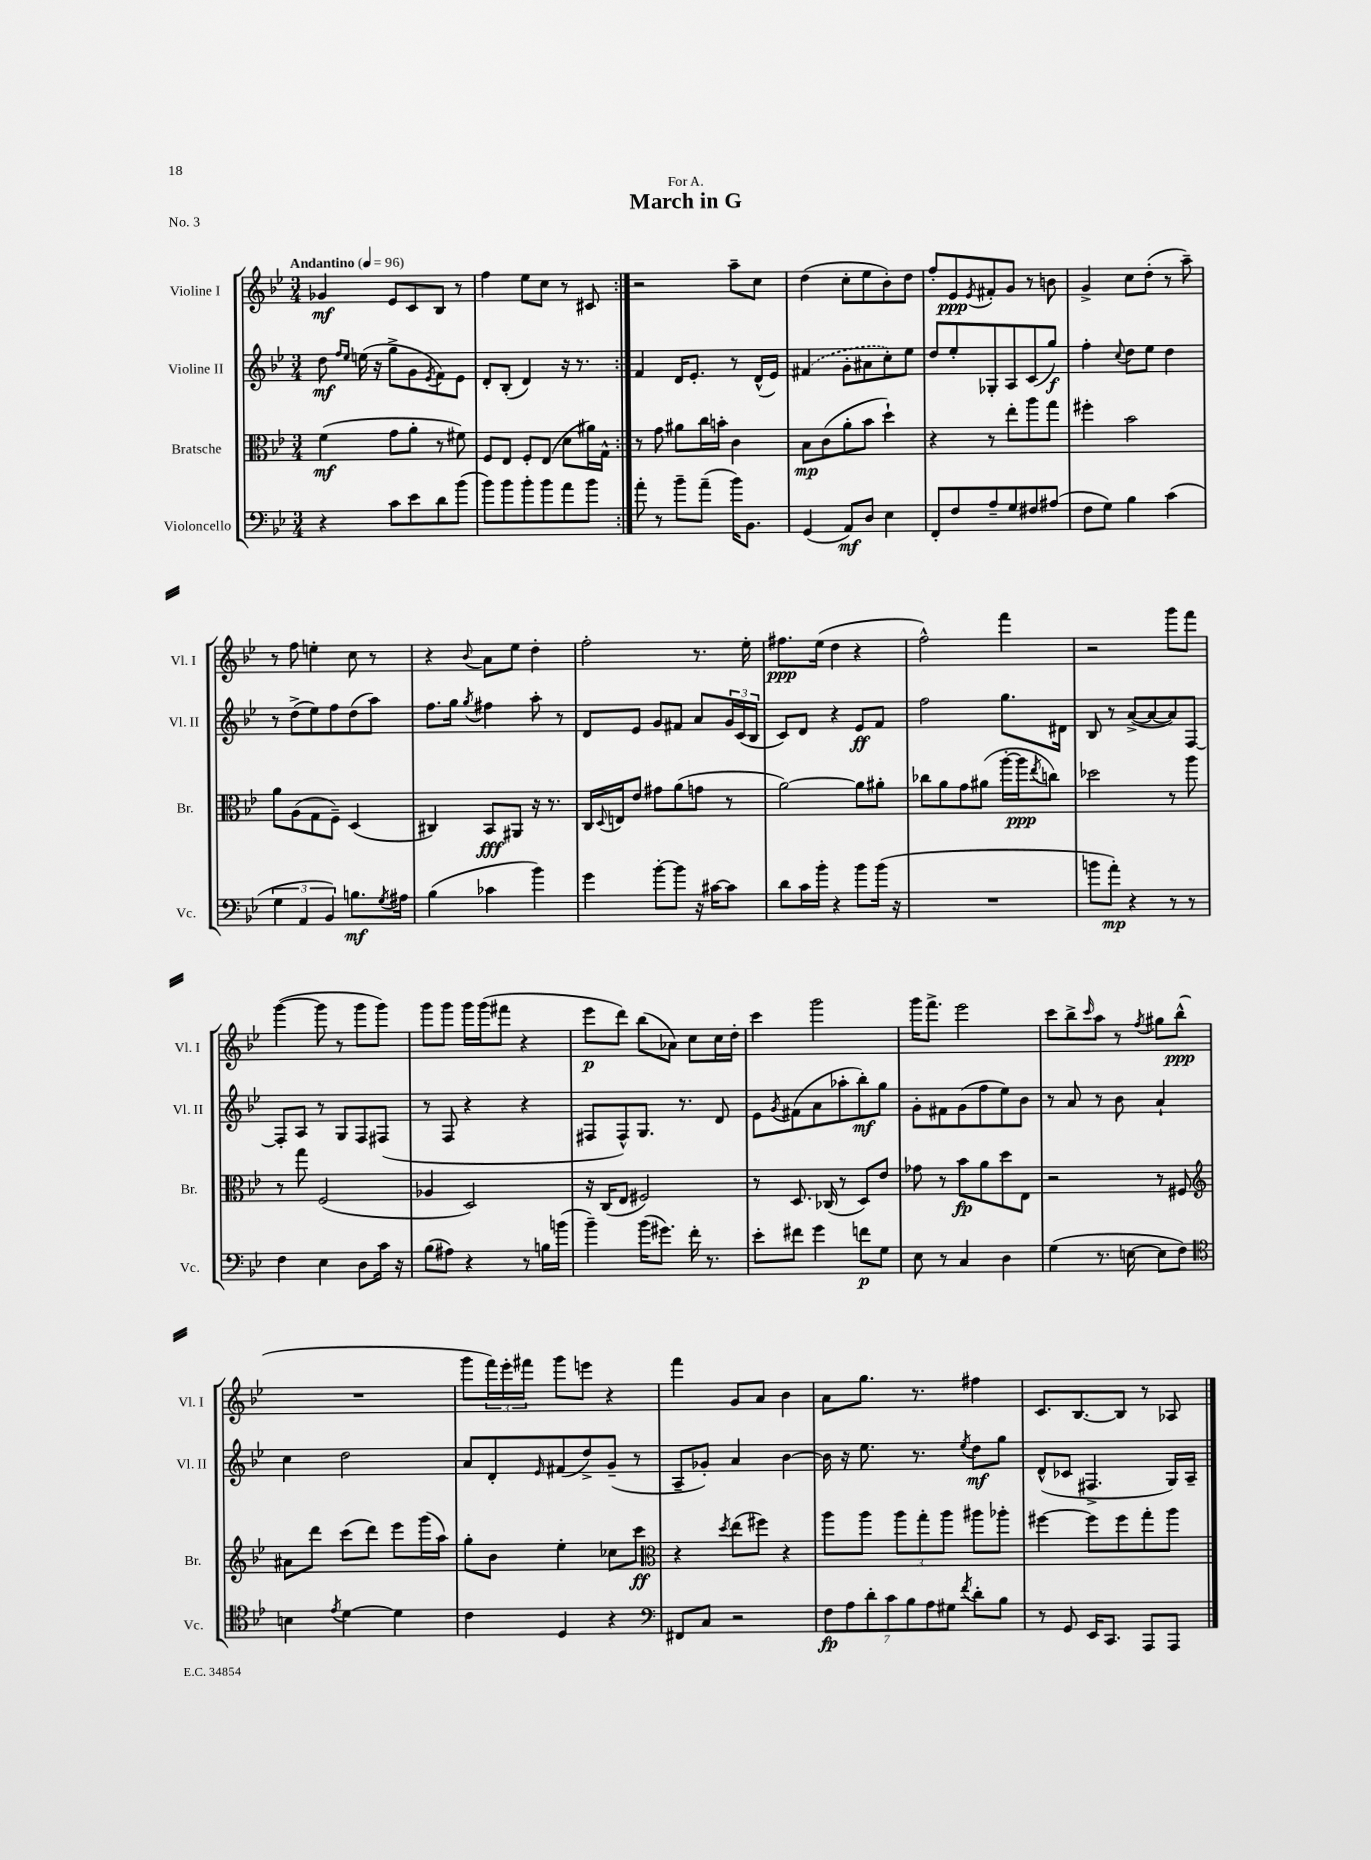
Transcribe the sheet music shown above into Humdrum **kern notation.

**kern	**kern	**kern	**kern
*staff4	*staff3	*staff2	*staff1
*clefF4	*clefC3	*clefG2	*clefG2
*k[b-e-]	*k[b-e-]	*k[b-e-]	*k[b-e-]
*M3/4	*M3/4	*M3/4	*M3/4
*MM96	*MM96	*MM96	*MM96
4r	(4f\	8dd\	4g-/
.	.	16qqff/LL	.
.	.	16qqee-/JJ	.
.	.	(16ee\	.
.	.	16r	.
8c\L	8g\L	8gg^\L	8e-/L
8e-\	8a'\J	8g\	8c/
.	.	8qe-/	.
8d\	8r	8f\)	8B-/J
(8b-\J	8f#\)	8e-\J	8r
=	=	=	=
8b-\L)	8F/L	8d'/L	4ff\
8b-\	8E-/J	(8B-'/J	.
8b-'\	8F'/L	4d/)	8ee-\L
8b-\	(8E-/J	.	8cc\J
8a\	8d\L	16r	8r
.	.	8.r	.
8b-\J	16a#\L)	.	8c#/
.	16G^^\JJ	.	.
=:|!	=:|!	=:|!	=:|!
8a'\	8r	4f/	2r
8r	8g\	.	.
8b-~\L	8a#\L	16d/LK	.
.	.	8.e-'/J	.
(8a~\J	16cc\L	.	.
.	16b'\JJ	.	.
16b-\LK)	4c\	8r	8aa~\L
8.BB-\J	.	.	.
.	.	(16d^^/LL	8cc\J
.	.	16e-/JJ)	.
=	=	=	=
(4GG/	8B-\L	(4f#/	(4dd\
.	(8c\	.	.
8AA/L)	8a'\	8g'\L	8cc'\L
8D/J	8b-\J	8a#\	8ee-\
4E-\	4dd`\)	8cc'\)	8b-'\)
.	.	8ee-\J	8dd\J
=	=	=	=
8FF'/L	4r	8dd/L	8ff'/L
8F/	.	8ee-'/	8e-/
.	.	.	8qe-/
8A~/	8r	8G-'/	8f#'/
8G/	8ee-'\L	8A/	8g/J
8F#/	8aa\	(8c/	8r
(8A#/J	8gg\J	8gg/J)	8b\
=	=	=	=
8F\L	4ff#'\	4ff'\	4g^/
8G\J)	.	.	.
.	.	8qqcc/	.
4B-\	2b-\	8dd\L	8cc\L
.	.	8ee-\J	(8dd'\J
(4c\	.	4dd\	8r
.	.	.	8aa~\)
=	=	=	=
6G\	8a\L	8r	8r
.	(8A\	(8dd^\L	8ff\
6AA/	.	.	.
.	8G\	8ee-\)	4ee'\
6BB-/)	.	.	.
.	8F~\J)	8ff\	.
8.B\L	(4D/	(8dd\	8cc\
.	.	8aa\J)	8r
8qG/	.	.	.
16A#\Jk	.	.	.
=	=	=	=
(4B-\	4C#/)	8.ff\L	4r
.	.	16gg\Jk	.
.	.	8qgg/	8qqb-/
4c-\	8BB-/L	4ff#\	8a\L
.	8AA#/J	.	8ee-\J
4b-\)	16r	8aa'\	4dd'\
.	8.r	.	.
.	.	8r	.
=	=	=	=
4g\	16C/LL	8d/L	2ff'\
.	8qqD/	.	.
.	16E/J	.	.
.	8e-/J	8e-/J	.
[8b-'\L	8g#\L	8g/L	.
8b-\]J	(8a\	8f#/J	.
16r	8g\J	8a/L	8.r
[16c#\LK	.	.	.
8c#\]J	8r	24g/L	.
.	.	(24c/	.
.	.	.	16ee-'\
.	.	24B-/JJ	.
=	=	=	=
8d\L	[2a\)	8c/L)	8.ff#\L
16c\L	.	8d/J	.
16b-'\JJ	.	.	(16ee-\Jk
4r	.	4r	4dd\
8b-\L	8a\]L	8e-/L	4r
(16b-\Jk	8a#'\J	8f/J	.
16r	.	.	.
=	=	=	=
2.r	8cc-\L	2ff\	2ff^^\)
.	8a\	.	.
.	8g\	.	.
.	(8a#\J	.	.
.	[16aa'\LL	8.gg\L	4fff\
.	16aa\]J	.	.
.	8qee-/	.	.
.	8cc\J)	.	.
.	.	16d#\Jk	.
=	=	=	=
8b\L	2dd-\	8B-/	2r
8a'\J)	.	8r	.
4r	.	([8a^/L	.
.	.	8a/_	.
8r	8r	8a/])	8ggg\L
8r	8aa\	[8F/J	8fff\J
=	=	=	=
4F\	8r	8F'/]L	([4ggg\
.	8gg\	8A/J	.
4E-\	(2F/	8r	8ggg\]
.	.	8G/L	8r
8D\L	.	8F/	8ggg\L
16c\Jk	.	(8F#/J	8ggg\J)
16r	.	.	.
=	=	=	=
(8B-\L	4A-/	8r	8ggg\L
8A#\J)	.	8F/	8ggg\J
4r	2D/)	4r	16ggg\LL
.	.	.	(16ggg\J
.	.	.	8fff#\J
8r	.	4r	4r
16B\LL	.	.	.
(16b\JJ	.	.	.
=	=	=	=
4b-~\)	16r	8F#/L	8eee-\L
.	(16C/LK	.	.
.	8E-/J	8F#^^/)	8ddd\J)
(16b-\LK	2F#/)	8.G/J	(8bb-\L
8.g#\J)	.	.	.
.	.	.	8a-\J)
.	.	8.r	.
16f'\	.	.	8cc\L
8.r	.	.	.
.	.	8d/	16cc\L
.	.	.	16dd'\JJ
=	=	=	=
8e-'\L	8r	8e-\L	4ccc\
.	.	8qg/	.
8f#\J	8.D/	(8f#\	.
4g\	.	8a\	2ggg\
.	(16C-/	.	.
.	8r	8aa-'\	.
8f\L	8D/L)	8bb-'\)	.
8G\J	8e-/J	8gg\J	.
=	=	=	=
8E-\	8g-\	8g'\L	16ggg\LK
.	.	.	8.fff^\J
8r	8r	8f#\	.
4C/	8b-\L	(8g\	2eee-\
.	8a\	8ff\	.
4D\	8dd\	8ee-\)	.
.	8E-\J	8b-\J	.
=	=	=	=
(4G\	2r	8r	8ccc\L
.	.	8a/	8bb-^\
.	.	.	16qqccc/
8.r	.	8r	8aa\J
.	.	8b-\	8r
[16E\	.	.	.
.	.	.	8qff/
8E\]L	8r	4a`/	8gg#\L
8F\J)	8F#/	.	(8bb-^^\J
=	=	=	=
*clefC4	*clefG2	*	*
4B\	8a#\L	4cc\	2.r
.	8ddd\J	.	.
8qe-/	.	.	.
[4d\	(8ccc\L	2dd\	.
.	8ddd\J)	.	.
4d\]	8eee-\L	.	.
.	(16ggg\L	.	.
.	16aa\JJ)	.	.
=	=	=	=
4c\	8gg'\L	8a/L	8ggg\L
.	8b-\J	8d'/	24fff\L)
.	.	.	24eee-'\
.	.	.	24fff#\JJ
.	.	16qqe-/	.
4D/	4ee-'\	(8f#/	8ggg\L
.	.	8dd^/)	8eee\J
4r	8cc-\L	(8g~/J	4r
.	8ccc\J	8r	.
=	=	=	=
*clefF4	*clefC3	*	*
8FF#/L	4r	8A~/L	4fff\
8C/J	.	8g-'/J)	.
.	8qdd/	.	.
2r	(8ee-\L	4a/	8g/L
.	8ff#\J)	.	8a/J
.	4r	[4b-\	4b-\
=	=	=	=
14F\L	8aa\L	16b-\]	8a\L
.	.	16r	.
14A\	.	.	.
.	8aa\J	8.ee-\	8.gg\J
14d'\	.	.	.
14c\	.	.	.
.	12aa\L	.	.
14B-\	.	.	.
.	.	8.r	8.r
.	12gg'\	.	.
14A\	.	.	.
.	12aa\J	.	.
14G#\J	.	.	.
8qf/	.	8qee-/	.
8d'\L	8aa#\L	8dd\L	4ff#\
8B-\J	8aa-'\J	8gg\J	.
=	=	=	=
8r	[4ff#\	(8d^^/L	8.c/L
8GG/	.	8c-/J	.
.	.	.	[8.B-/
16EE-/LK	8ff#\]L	4.F#^/	.
8.CC/J	.	.	.
.	8ff#\	.	8B-/]J
8AAA/L	8gg'\	.	8r
8AAA/J	8aa\J	16G/LL)	8A-/
.	.	16A~/JJ	.
==	==	==	==
*-	*-	*-	*-
